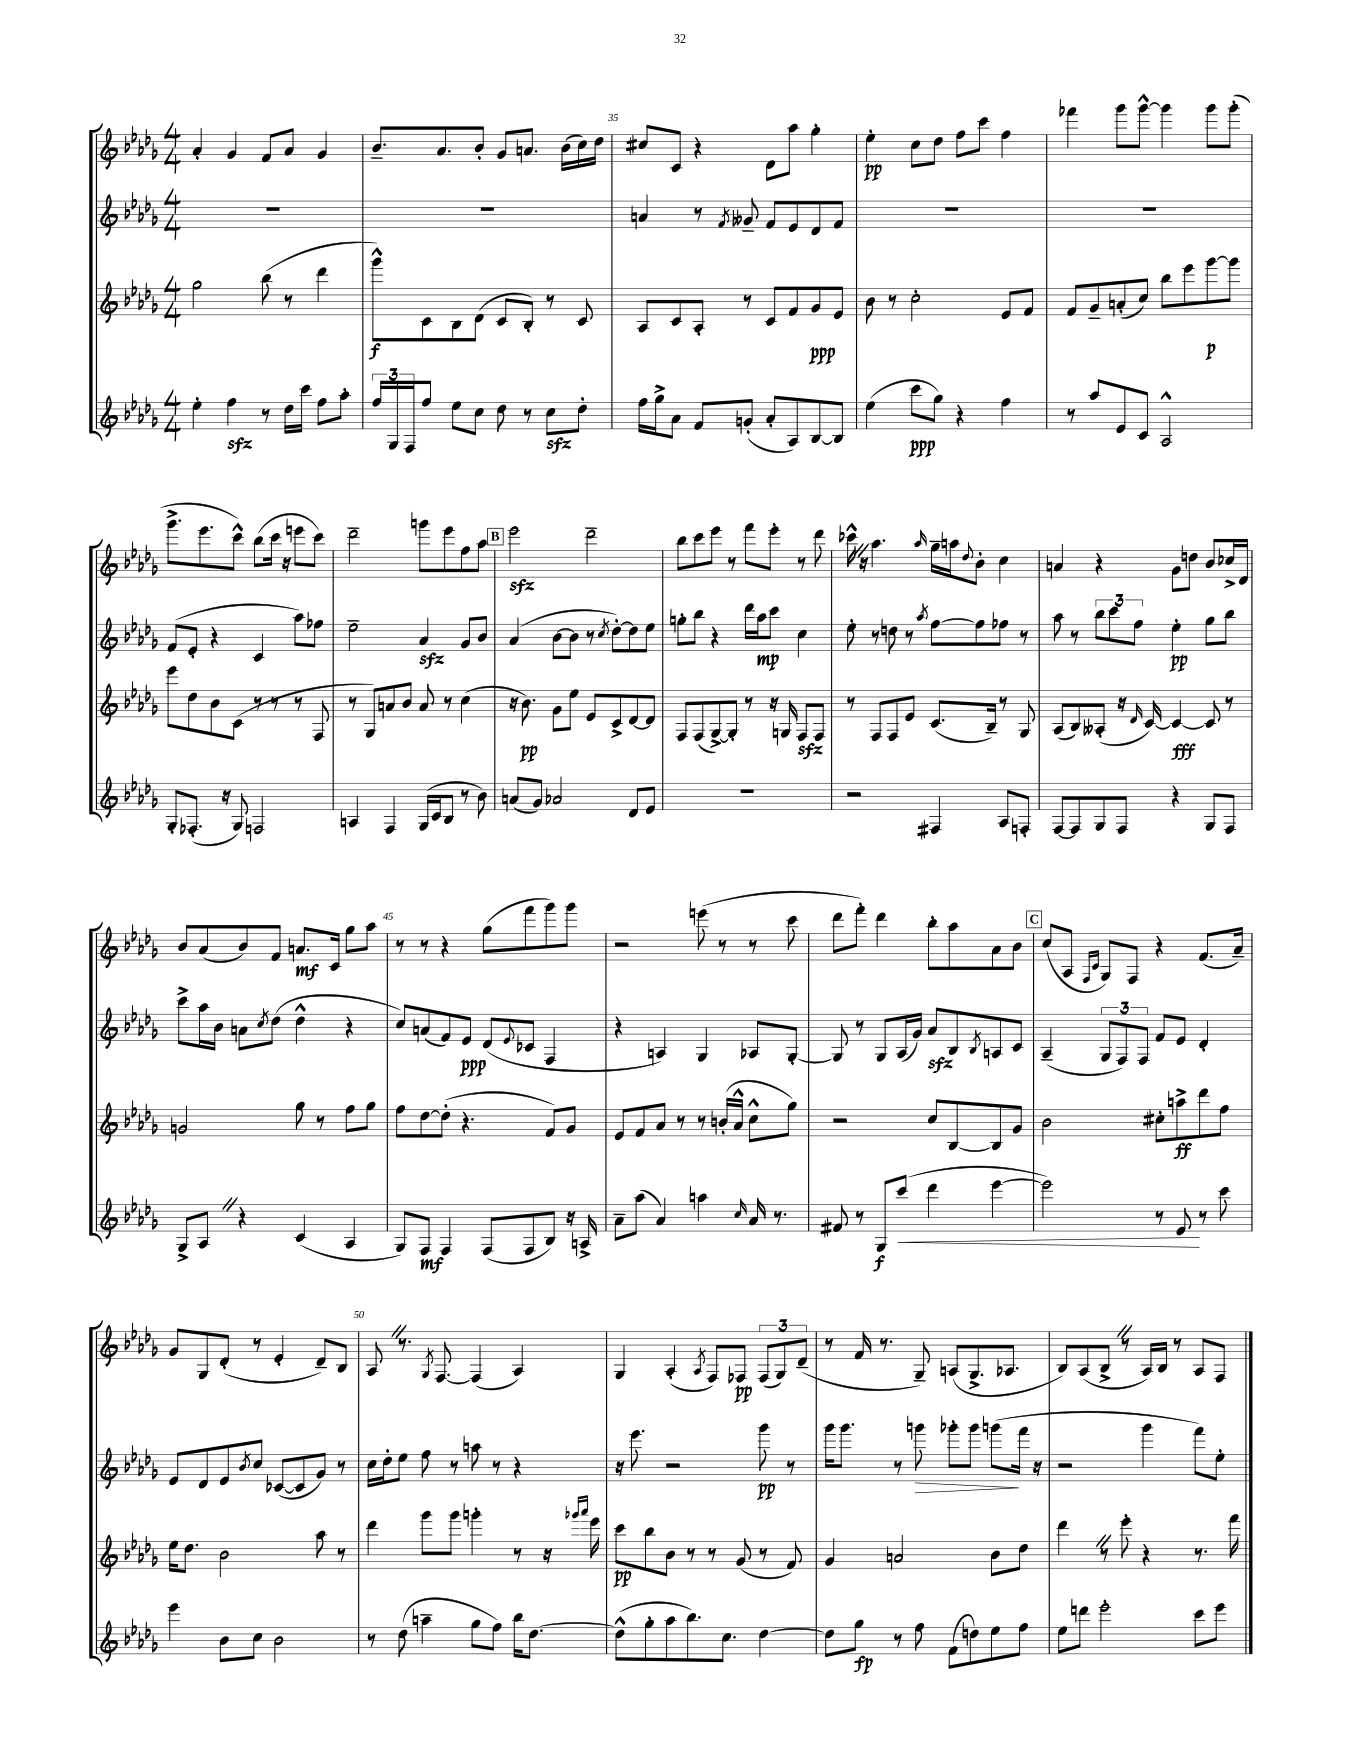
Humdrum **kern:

**kern	**dynam	**kern	**dynam	**kern	**dynam	**kern	**dynam
*part4	*part4	*part3	*part3	*part2	*part2	*part1	*part1
*staff4	*staff4	*staff3	*staff3	*staff2	*staff2	*staff1	*staff1
*clefG2	*	*clefG2	*	*clefG2	*	*clefG2	*
*k[b-e-a-d-g-]	*	*k[b-e-a-d-g-]	*	*k[b-e-a-d-g-]	*	*k[b-e-a-d-g-]	*
*M4/4	*	*M4/4	*	*M4/4	*	*M4/4	*
=33	=33	=33	=33	=33	=33	=33	=33
4ee-'\	.	2gg-\	.	1r	.	4a-'/	.
4ffzz\	.	.	.	.	.	4g-/	.
8r	.	(8bb-\	.	.	.	8f/L	.
16dd-\LL	.	8r	.	.	.	8a-/J	.
16ccc\JJ	.	.	.	.	.	.	.
8ff\L	.	4ddd-\	.	.	.	4g-/	.
8aa-'\J	.	.	.	.	.	.	.
=34	=34	=34	=34	=34	=34	=34	=34
24ff/LL	.	8ggg-^^\L)	f	1r	.	8.b-~/L	.
24G-/	.	.	.	.	.	.	.
24F/J	.	.	.	.	.	.	.
8ff/J	.	8c\	.	.	.	.	.
.	.	.	.	.	.	8.a-/	.
8ee-\L	.	8B-\	.	.	.	.	.
8cc\J	.	(8d-\J	.	.	.	8b-'/J	.
8dd-\	.	8c/L	.	.	.	8g-/L	.
8r	.	8B-'/J)	.	.	.	8.an/J	.
8cczz\L	.	8r	.	.	.	.	.
.	.	.	.	.	.	(16b-\LL	.
8dd-'\J	.	8c/	.	.	.	16cc\)	.
.	.	.	.	.	.	16dd-\JJ	.
=35	=35	=35	=35	=35	=35	=35	=35
16ff\LL	.	8A-/L	.	4an/	.	8cc#X/L	.
16gg-^\J	.	.	.	.	.	.	.
8a-\J	.	8c/	.	.	.	8c/J	.
8f/L	.	8A-'/J	.	8r	.	4r	.
.	.	.	.	8qf/	.	.	.
(8gn'/J	.	8r	.	8g--X~/	.	.	.
8a-'/L	.	8c/L	.	8f/L	.	8d-\L	.
8A-/)	.	8f/	.	8e-/	.	8aa-\J	.
[8B-/	.	8g-/	ppp	8d-/	.	4gg-'\	.
8B-/J]	.	8e-/J	.	8f/J	.	.	.
=36	=36	=36	=36	=36	=36	=36	=36
(4ee-\	.	8b-\	.	1r	.	4ee-'\	pp
.	.	8r	.	.	.	.	.
8ccc\L	ppp	2cc'\	.	.	.	8cc\L	.
8gg-\J)	.	.	.	.	.	8dd-\J	.
4r	.	.	.	.	.	8ff\L	.
.	.	.	.	.	.	8ccc\J	.
4ff\	.	8e-/L	.	.	.	4ff\	.
.	.	8f/J	.	.	.	.	.
=37	=37	=37	=37	=37	=37	=37	=37
8r	.	8f/L	.	1r	.	4fff-X\	.
8aa-/L	.	8g-~/	.	.	.	.	.
8e-/	.	(8an'/	.	.	.	8ggg-\L	.
8c/J	.	8cc/J)	.	.	.	[8ggg-^^\J	.
2A-^^/	.	8bb-\L	.	.	.	4ggg-\]	.
.	.	8eee-\	.	.	.	.	.
.	.	[8ggg-\	p	.	.	8ggg-\L	.
.	.	8ggg-\J]	.	.	.	(8ggg-'\J	.
!!LO:LB:g=z
=38	=38	=38	=38	=38	=38	=38	=38
8G-'/L	.	8eee-\L	.	(8f/L	.	8.ggg-^\L	.
(8.F-X'/J	.	8dd-\	.	8e-'/J	.	.	.
.	.	.	.	.	.	8.eee-\	.
.	.	8b-\	.	4r	.	.	.
16r	.	.	.	.	.	.	.
8G-/)	.	(8c\J	.	.	.	8ccc^^\J)	.
2Fn/	.	8r	.	4c/	.	(8bb-\L	.
.	.	8r	.	.	.	16ccc\Jk	.
.	.	.	.	.	.	16r	.
.	.	8r	.	8aa-\L)	.	8eeen\L	.
.	.	8F/	.	8ff-X\J	.	8ccc\J)	.
=39	=39	=39	=39	=39	=39	=39	=39
4An/	.	8r	.	2ee-~\	.	2ddd-~\	.
.	.	8G-/L)	.	.	.	.	.
4F/	.	8an/	.	.	.	.	.
.	.	8b-/J	.	.	.	.	.
(16G-/LL	.	8a/	.	4a-zz/	.	8gggn\L	.
16c/J	.	.	.	.	.	.	.
8B-/J	.	8r	.	.	.	8eee-\	.
8r	.	(4cc\	.	8g-/L	.	8ff\	.
8b-\)	.	.	.	8b-/J	.	8aa-\J	.
!!LO:REH:place=s1:t=B
=40	=40	=40	=40	=40	=40	=40	=40
(8an/L	.	16r	.	(4a-/	.	2eee-zz\	.
.	.	8.b-\)	pp	.	.	.	.
8g-/J)	.	.	.	.	.	.	.
2a-X/	.	8g-\L	.	[8b-\L	.	.	.
.	.	8ee-\J	.	8b-\J]	.	.	.
.	.	8e-/L	.	8r	.	2ddd-~\	.
.	.	.	.	8qcc/	.	.	.
.	.	8c^/	.	[8dd-'\L)	.	.	.
8d-/L	.	[8d-/	.	8dd-\]	.	.	.
8e-/J	.	8d-/J]	.	8ee-\J	.	.	.
=41	=41	=41	=41	=41	=41	=41	=41
1r	.	8F/L	.	8ggn'\L	.	8bb-\L	.
.	.	(8F/	.	8bb-\J	.	8ccc\	.
.	.	[8G-^/)	.	4r	.	8eee-\J	.
.	.	8G-'/J]	.	.	.	8r	.
.	.	8r	.	16ddd-\LL	.	8fff\L	.
.	.	.	.	16aa-\J	mp	.	.
.	.	16r	.	8ccc\J	.	8eee-'\J	.
.	.	16Gn/	.	.	.	.	.
.	.	8Fzz/L	.	4cc\	.	8r	.
.	.	8F/J	.	.	.	8ddd-\	.
=42	=42	=42	=42	=42	=42	=42	=42
2r	.	8r	.	8ee-'\	.	16ccc-X^^Z\	.
.	.	.	.	.	.	16r	.
.	.	8F/L	.	8r	.	4.aa-\	.
.	.	8F/	.	8ddn\	.	.	.
.	.	8e-/J	.	8r	.	.	.
.	.	.	.	8qaa-/	.	16qqaa-/	.
4F#X/	.	(8.c/L	.	[8ff\L	.	16gg-~\LL	.
.	.	.	.	.	.	16aan\J	.
.	.	.	.	.	.	8qqdd-/	.
.	.	.	.	8ff\]	.	8b-'\J	.
.	.	16B-~/Jk)	.	.	.	.	.
8A-/L	.	8r	.	8ff-X\J	.	4cc\	.
8Fn'/J	.	8G-/	.	8r	.	.	.
=43	=43	=43	=43	=43	=43	=43	=43
[8F/L	.	(8A-/L	.	8aa-\	.	4an/	.
8F/]	.	8B-/)	.	8r	.	.	.
8G-/	.	(8A--X'/J	.	12bb-\L	.	4r	.
.	.	.	.	12ccc\	.	.	.
8F/J	.	16r	.	.	.	.	.
.	.	.	.	12ff\J	.	.	.
.	.	16qqd-/	.	.	.	.	.
.	.	[16c/)	.	.	.	.	.
4r	.	4c/_	fff	4ee-'\	pp	8g-\L	.
.	.	.	.	.	.	8ddn\J	.
8G-/L	.	8c/]	.	8gg-\L	.	8b-/L	.
8F/J	.	8r	.	8bb-\J	.	16cc-X^/L	.
.	.	.	.	.	.	16d-/JJ	.
!!LO:LB:g=z
=44	=44	=44	=44	=44	=44	=44	=44
8G-^/L	.	2gn/	.	8ccc^\L	.	8b-/L	.
8A-Z/J	.	.	.	16aa-\L	.	(8a-/	.
.	.	.	.	16b-\JJ	.	.	.
4r	.	.	.	8an\L	.	8b-/)	.
.	.	.	.	8qcc/	.	.	.
.	.	.	.	(8dd-\J	.	8f/J	.
(4c/	.	8gg-\	.	4dd-^^\	.	8.an/L	mf
.	.	8r	.	.	.	.	.
.	.	.	.	.	.	16c/Jk	.
4A-/	.	8ff\L	.	4r	.	8gg-\L	.
.	.	8gg-\J	.	.	.	8aa-\J	.
=45	=45	=45	=45	=45	=45	=45	=45
8G-/L)	.	8ff\L	.	8cc/L)	.	8r	.
8F/J	mf	[8dd-\	.	(8an/	.	8r	.
4F/	.	(8dd-'\J]	.	8f/)	.	4r	.
.	.	4.r	.	8e-/J	ppp	.	.
(8F/L	.	.	.	(8d-/L	.	(8gg-\L	.
.	.	.	.	8qqe-/	.	.	.
8F/	.	.	.	8c-X/J	.	8fff\	.
8B-/J)	.	8f/L)	.	4F/	.	8ggg-\)	.
16r	.	8g-/J	.	.	.	8ggg-\J	.
16An^/	.	.	.	.	.	.	.
=46	=46	=46	=46	=46	=46	=46	=46
8a-~\L	.	8e-/L	.	4r	.	2r	.
(8aa-\J	.	8f/	.	.	.	.	.
4a-/)	.	8a-/J	.	4An/)	.	.	.
.	.	8r	.	.	.	.	.
4aan\	.	8r	.	4G-/	.	(8eeen\	.
.	.	(16bn'/LL	.	.	.	8r	.
.	.	16a-^^/JJ	.	.	.	.	.
16qqcc/	.	.	.	.	.	.	.
16a-/	.	8cc^^\L	.	8A-X/L	.	8r	.
8.r	.	.	.	.	.	.	.
.	.	8gg-\J)	.	[8G-'/J	.	8ccc\	.
=47	=47	=47	=47	=47	=47	=47	=47
8f#X/	.	2r	.	8G-/]	.	8ddd-\L	.
8r	.	.	.	8r	.	8fff'\J)	.
8G-/L	f	.	.	8G-/L	.	4ddd-\	.
!	!LO:HP:b	!	!	!	!	!	!
(8ccc/J	<	.	.	(16A-/L	.	.	.
.	.	.	.	16g-/JJ)	.	.	.
4ddd-\	.	8cc/L	.	8a-zz/L	.	8bb-'\L	.
.	.	[8B-/	.	8B-/	.	8aa-\	.
.	.	.	.	8qB-/	.	.	.
[4eee-\	.	8B-/]	.	8An/	.	8a-\	.
.	.	8g-/J	.	8c/J	.	8b-\J	.
!!LO:REH:place=s1:t=C
=48	=48	=48	=48	=48	=48	=48	=48
2eee-\])	.	2b-\	.	(4A-~/	.	(8cc/L	.
.	.	.	.	.	.	8A-/J	.
.	.	.	.	.	.	16qqF/LL	.
.	.	.	.	.	.	16qqc/JJ	.
.	.	.	.	12G-/L	.	8G-/L)	.
.	.	.	.	12F/)	.	.	.
.	.	.	.	.	.	8F/J	.
.	.	.	.	12F/J	.	.	.
8r	.	8cc#X'\L	.	8f/L	.	4r	.
8e-/	.	8aan^\	ff	8e-/J	.	.	.
8r	[	8ddd-\	.	4d-'/	.	(8.f/L	.
8ccc\	.	8ff\J	.	.	.	.	.
.	.	.	.	.	.	16a-~/Jk)	.
!!LO:LB:g=z
=49	=49	=49	=49	=49	=49	=49	=49
4eee-\	.	16ee-\KL	.	8e-/L	.	8g-/L	.
.	.	8.dd-\J	.	.	.	.	.
.	.	.	.	8d-/	.	8G-/	.
8b-\L	.	2b-\	.	8e-/	.	(8d-'/J	.
.	.	.	.	8qb-/	.	.	.
8cc\J	.	.	.	8cc/J	.	8r	.
2b-\	.	.	.	([8c-X/L	.	4e-'/	.
.	.	.	.	8c-/]	.	.	.
.	.	8aa-\	.	8g-/J)	.	8d-~/L)	.
.	.	8r	.	8r	.	8B-/J	.
=50	=50	=50	=50	=50	=50	=50	=50
8r	.	4ddd-\	.	16cc\LL	.	8A-Z/	.
.	.	.	.	16dd-'\J	.	.	.
(8dd-\	.	.	.	8ee-\J	.	8.r	.
4aan~\	.	8ggg-\L	.	8ff\	.	.	.
.	.	.	.	.	.	8qG-/	.
.	.	.	.	.	.	[8.F/	.
.	.	8ggg-\J	.	8r	.	.	.
8gg-\L	.	4gggn'\	.	8aan\	.	(4F/]	.
8ff\J)	.	.	.	8r	.	.	.
16bb-\KL	.	8r	.	4r	.	4A-/)	.
[8.dd-\J	.	.	.	.	.	.	.
.	.	16r	.	.	.	.	.
.	.	16qqggg-X/LL	.	.	.	.	.
.	.	16qqaaa-/JJ	.	.	.	.	.
.	.	16eee-\	.	.	.	.	.
=51	=51	=51	=51	=51	=51	=51	=51
(8dd-^^\L]	.	8ccc\L	pp	16r	.	4G-/	.
.	.	.	.	8.eee-\	.	.	.
8gg-'\	.	8bb-\	.	.	.	.	.
8aa-\	.	8b-\J	.	2r	.	(4A-'/	.
8.bb-\)	.	8r	.	.	.	.	.
.	.	.	.	.	.	8qA-/	.
.	.	8r	.	.	.	8F/L)	.
8.cc\J	.	.	.	.	.	.	.
.	.	(8g-/	.	.	.	8F-X/J	pp
[4dd-\	.	8r	.	8ggg-\	pp	(12F-/L	.
.	.	.	.	.	.	12G-/)	.
.	.	8f/)	.	8r	.	.	.
.	.	.	.	.	.	(12d-~/J	.
=52	=52	=52	=52	=52	=52	=52	=52
8dd-\L]	.	4g-/	.	16ggg-\KL	.	8r	.
.	.	.	.	8.ggg-\J	.	.	.
8gg-\J	fp	.	.	.	.	16f/	.
.	.	.	.	.	.	8.r	.
8r	.	2an/	.	8r	.	.	.
!	!	!	!	!	!LO:HP:b	!	!
8ff\	.	.	.	8gggn\	>	8G-~/)	.
(8f\L	.	.	.	8ggg-X'\L	.	(8An/L	.
8ddn\)	.	.	.	8ggg-\J	.	8.G-^/	.
8ee-\	.	8b-\L	.	(8gggn\L	.	.	.
.	.	.	.	.	.	8.A-X/J	.
8ff\J	.	8dd-\J	.	16fff\Jk	]	.	.
.	.	.	.	16r	.	.	.
=53	=53	=53	=53	=53	=53	=53	=53
8ee-\L	.	4ddd-Z\	.	2r	.	8B-/L)	.
8dddn\J	.	.	.	.	.	(8A-/	.
2eee-'\	.	8r	.	.	.	8B-^Z/J	.
.	.	8eee-'\	.	.	.	8r	.
.	.	4r	.	4ggg-\	.	16A-/LL)	.
.	.	.	.	.	.	16B-/JJ	.
.	.	.	.	.	.	8r	.
8ccc\L	.	8.r	.	8fff\L)	.	8A-/L	.
8eee-\J	.	.	.	8ee-'\J	.	8F/J	.
.	.	16fff\	.	.	.	.	.
==	==	==	==	==	==	==	==
*-	*-	*-	*-	*-	*-	*-	*-
